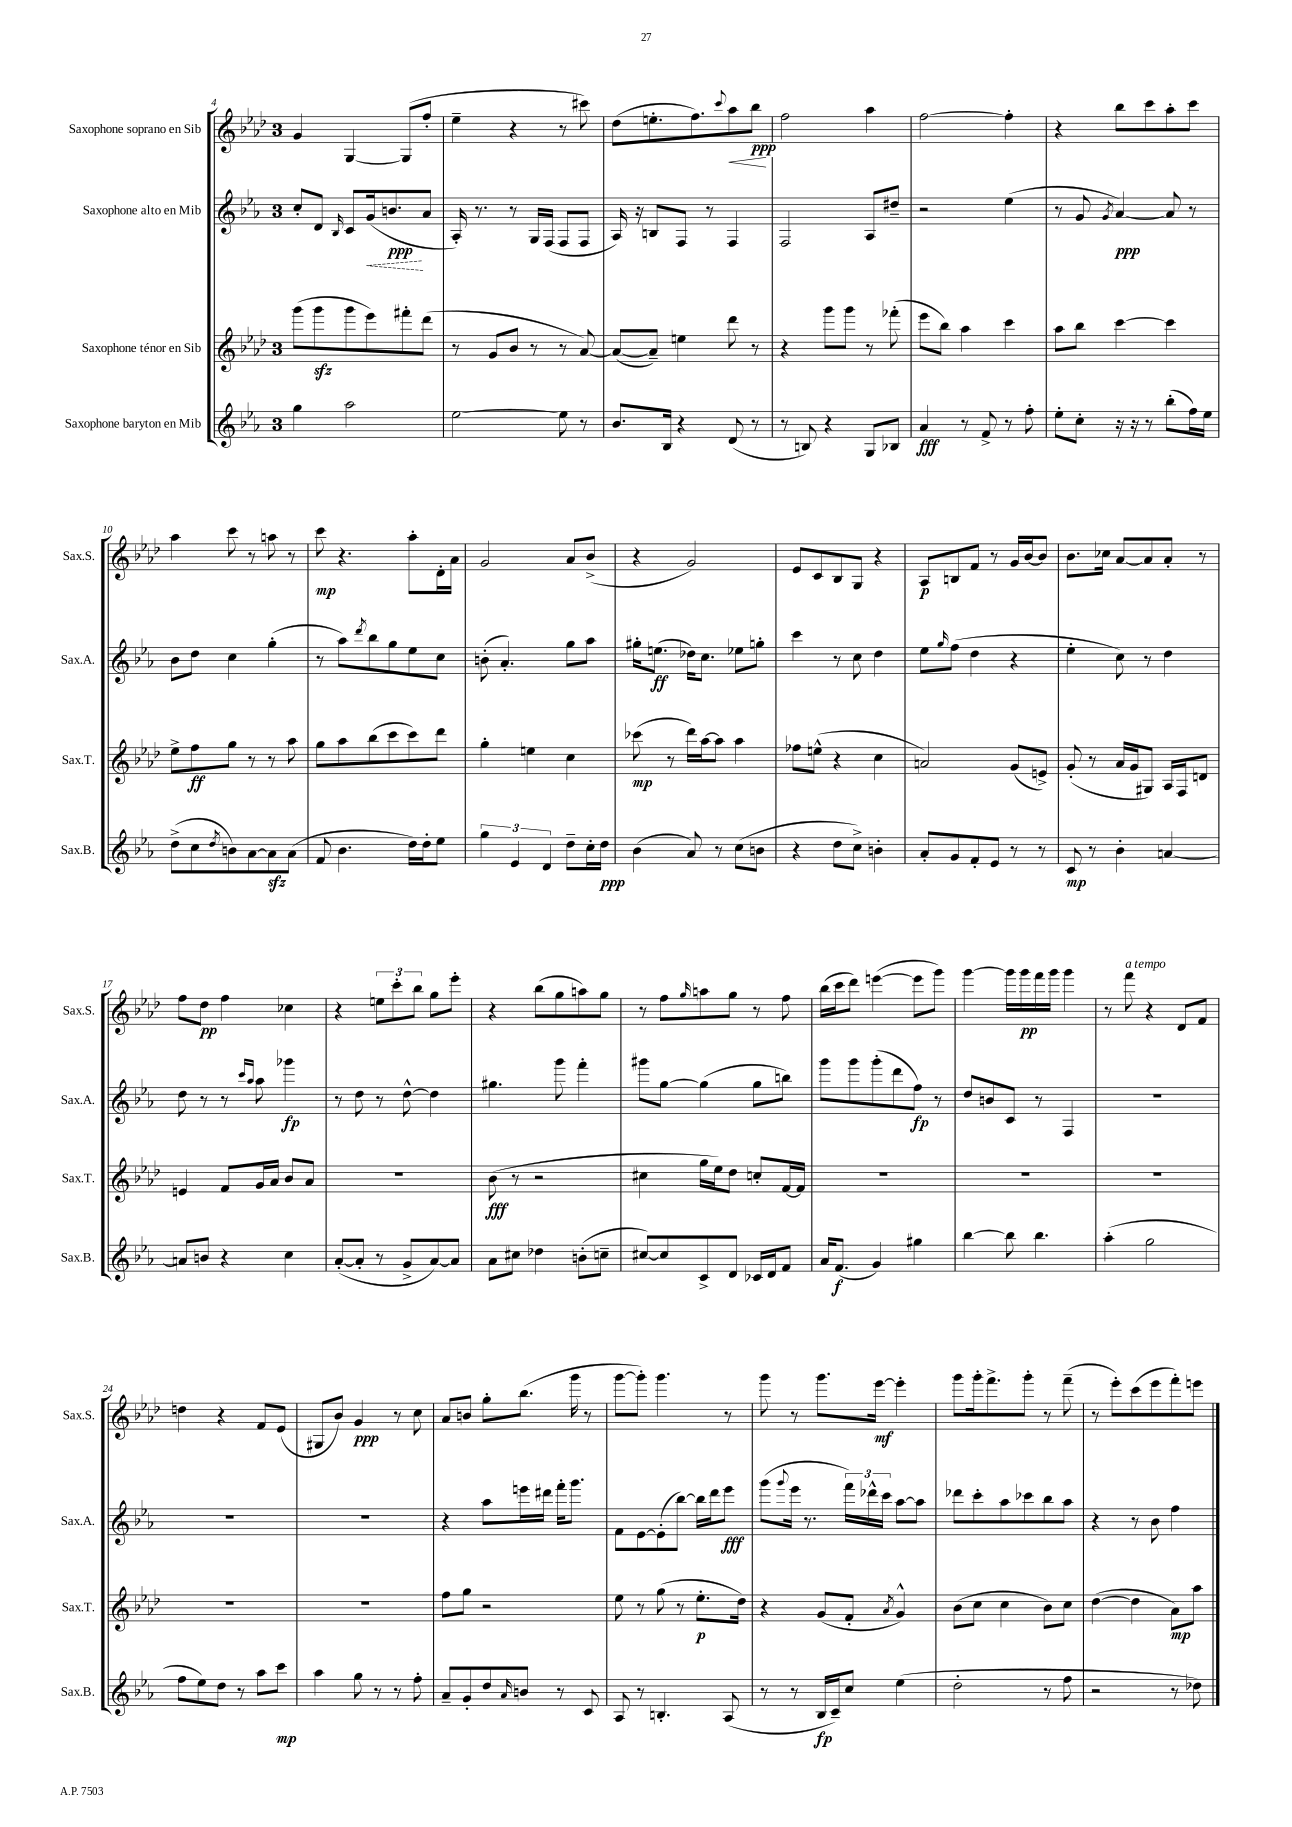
<<
\new StaffGroup <<
\new Staff = "s0" \with { instrumentName = "Saxophone soprano en Sib" shortInstrumentName = "Sax.S." } {
    \clef treble \key aes \major \once \override Staff.TimeSignature.style = #'single-digit \time 3/4
    g'4 g4~ g8( f''8-. |
    ees''4-- r4 r8 cis'''8) |
    des''8( e''8.-. f''8.) \appoggiatura { c'''8 } aes''8\< bes''8\ppp\! |
    f''2 aes''4 |
    f''2~ f''4-. |
    r4 bes''8 c'''8 aes''8-. c'''8 |
    aes''4 c'''8 r8 a''8 r8 |
    c'''8\mp r4. aes''8-. des'16-. aes'16 |
    g'2 aes'8 bes'8->( |
    r4 g'2) |
    ees'8 c'8 bes8 g8 r4 |
    aes8\p b8 f'8 r8 g'16 bes'16~ bes'8 |
    bes'8. ces''16 aes'8~ aes'8 aes'8-. r8 |
    f''8 des''8\pp f''4 ces''4 |
    r4 \tuplet 3/2 { e''8 c'''8-. bes''8 } g''8 ees'''8-. |
    r4 bes''8( g''8 a''8) g''8 |
    r8 f''8 \grace { g''16 } a''8 g''8 r8 f''8 |
    bes''16( c'''16 des'''8) e'''4~( e'''8 g'''8) |
    g'''4~ g'''16 g'''16\pp f'''16 g'''16 g'''4 |
    r8 f'''8^\markup { \italic "a tempo" } r4 des'8 f'8 |
    d''4 r4 f'8 ees'8( |
    gis8 bes'8) g'4\ppp r8 c''8 |
    aes'8 b'8 g''8-. bes''8.( g'''16 r8 |
    g'''8~ g'''8-.) g'''4. r8 |
    g'''8 r8 g'''8. ees'''16~\mf ees'''4-. |
    g'''8 g'''16-. f'''8.-> g'''8-. r8 f'''8--( |
    r8 ees'''8-.) c'''8( ees'''8 f'''8-.) e'''8 \bar "|." |
}
\new Staff = "s1" \with { instrumentName = "Saxophone alto en Mib" shortInstrumentName = "Sax.A." } {
    \clef treble \key ees \major \once \override Staff.TimeSignature.style = #'single-digit \time 3/4
    c''8-. d'8 \grace { bes16 } c'8 \once \override Hairpin.style = #'dashed-line g'16\<( b'8.\ppp\! aes'8 |
    aes16-.) r8. r8 g16 f16( f8 f8 |
    aes16) r16 b8 f8 r8 f4 |
    f2 aes8 dis''8-- |
    r2 ees''4( |
    r8 g'8 \acciaccatura { g'8 } aes'4~\ppp) aes'8 r8 |
    bes'8 d''8 c''4 g''4-.( |
    r8 aes''8) \acciaccatura { d'''8 } bes''8 g''8 ees''8 c''8 |
    b'8-.( aes'4.-.) g''8 aes''8 |
    gis''16-. e''8.\ff( des''16) c''8. ees''8 g''8-. |
    c'''4 r8 c''8 d''4 |
    ees''8 \grace { g''16 } f''8( d''4 r4 |
    ees''4-. c''8) r8 d''4 |
    d''8 r8 r8 \grace { c'''16 aes''16 } aes''8 ges'''4\fp |
    r8 d''8 r8 d''8~-^ d''4 |
    gis''4. g'''8 f'''4-. |
    gis'''8 g''8~ g''4( g''8 b''8) |
    g'''8 g'''8 g'''8-.( d'''8 f''8\fp) r8 |
    d''8 b'8 c'8 r8 f4 |
    R2. |
    R2. |
    R2. |
    r4 aes''8 e'''16 dis'''16 f'''16-. g'''8. |
    f'8 ees'8~ ees'8-.( bes''8~) bes''16 d'''16 ees'''8\fff |
    g'''8( \appoggiatura { g'''8 } ees'''16 r8. \tuplet 3/2 { f'''16) des'''16-^ c'''16 } aes''8~ aes''8 |
    des'''8 c'''8-. aes''8 ces'''8 bes''8 aes''8 |
    r4 r8 bes'8 f''4 \bar "|." |
}
\new Staff = "s2" \with { instrumentName = "Saxophone ténor en Sib" shortInstrumentName = "Sax.T." } {
    \clef treble \key aes \major \once \override Staff.TimeSignature.style = #'single-digit \time 3/4
    g'''8( g'''8\sfz g'''8 ees'''8) fis'''8-. des'''8( |
    r8 g'8 bes'8 r8 r8 aes'8~) |
    aes'8~( aes'8--) e''4 des'''8 r8 |
    r4 g'''8 g'''8 r8 fes'''8-.( |
    ees'''8 bes''8) aes''4 c'''4 |
    aes''8 bes''8 c'''4~ c'''4 |
    ees''8-> f''8\ff g''8 r8 r8 aes''8 |
    g''8 aes''8 bes''8( c'''8 c'''8) des'''8 |
    g''4-. e''4 c''4 |
    ces'''8\mp( r8 des'''16) aes''16~ aes''8 aes''4 |
    fes''8 e''8-^( r4 c''4 |
    a'2) g'8( e'8->) |
    g'8-.( r8 aes'16 g'16 gis8) aes16 f16 d'8 |
    e'4 f'8 g'16 aes'16 bes'8 aes'8 |
    R2. |
    bes'8\fff( r8 r2 |
    cis''4 g''16 ees''16) des''8 c''8-. f'16~ f'16 |
    R2. |
    R2. |
    R2. |
    R2. |
    R2. |
    f''8 g''8 r2 |
    ees''8 r8 g''8( r8 ees''8.-.\p des''16) |
    r4 g'8( f'8-. \acciaccatura { aes'8 } g'4-^) |
    bes'8( c''8 c''4 bes'8) c''8 |
    des''4~( des''4 aes'8\mp) aes''8 \bar "|." |
}
\new Staff = "s3" \with { instrumentName = "Saxophone baryton en Mib" shortInstrumentName = "Sax.B." } {
    \clef treble \key ees \major \once \override Staff.TimeSignature.style = #'single-digit \time 3/4
    g''4 aes''2 |
    ees''2~ ees''8 r8 |
    bes'8. bes16 r4 d'8( r8 |
    r8 b8) r4 g8 bes8 |
    aes'4\fff r8 f'8-> r8 f''8-. |
    ees''8-. c''8-. r16 r16 r8 bes''8-.( f''16) ees''16 |
    d''8->( c''8 \acciaccatura { d''8 } b'8) aes'8~ aes'8\sfz aes'8( |
    f'8 bes'4. d''16) d''16-. ees''8 |
    \tuplet 3/2 { g''4 ees'4 d'4 } d''8-- c''16-. d''16\ppp |
    bes'4( aes'8) r8 c''8( b'8 |
    r4 d''8 c''8->) b'4-. |
    aes'8-. g'8 f'8-. ees'8 r8 r8 |
    c'8\mp r8 bes'4-. a'4~ |
    a'8 b'8 r4 c''4 |
    aes'8~-.( aes'8-. r8 g'8-> aes'8~) aes'8 |
    aes'8 cis''8 des''4 b'8-.( c''8-- |
    cis''8~) cis''8 c'8-> d'8 ces'16 d'16 f'8 |
    aes'16 f'8.\f( g'4) gis''4 |
    bes''4~ bes''8 bes''4. |
    aes''4-.( g''2 |
    f''8 ees''8) d''8 r8 aes''8 c'''8\mp |
    aes''4 g''8 r8 r8 f''8-. |
    aes'8-- g'8-. d''8 \grace { aes'16 } b'8 r8 c'8 |
    aes8 r8 b4.-. aes8( |
    r8 r8 bes16\fp c'16--) c''8 ees''4( |
    d''2-. r8 f''8 |
    r2 r8 des''8) \bar "|." |
}
>>
>>
\layout { \context { \Score currentBarNumber = #4 } }
